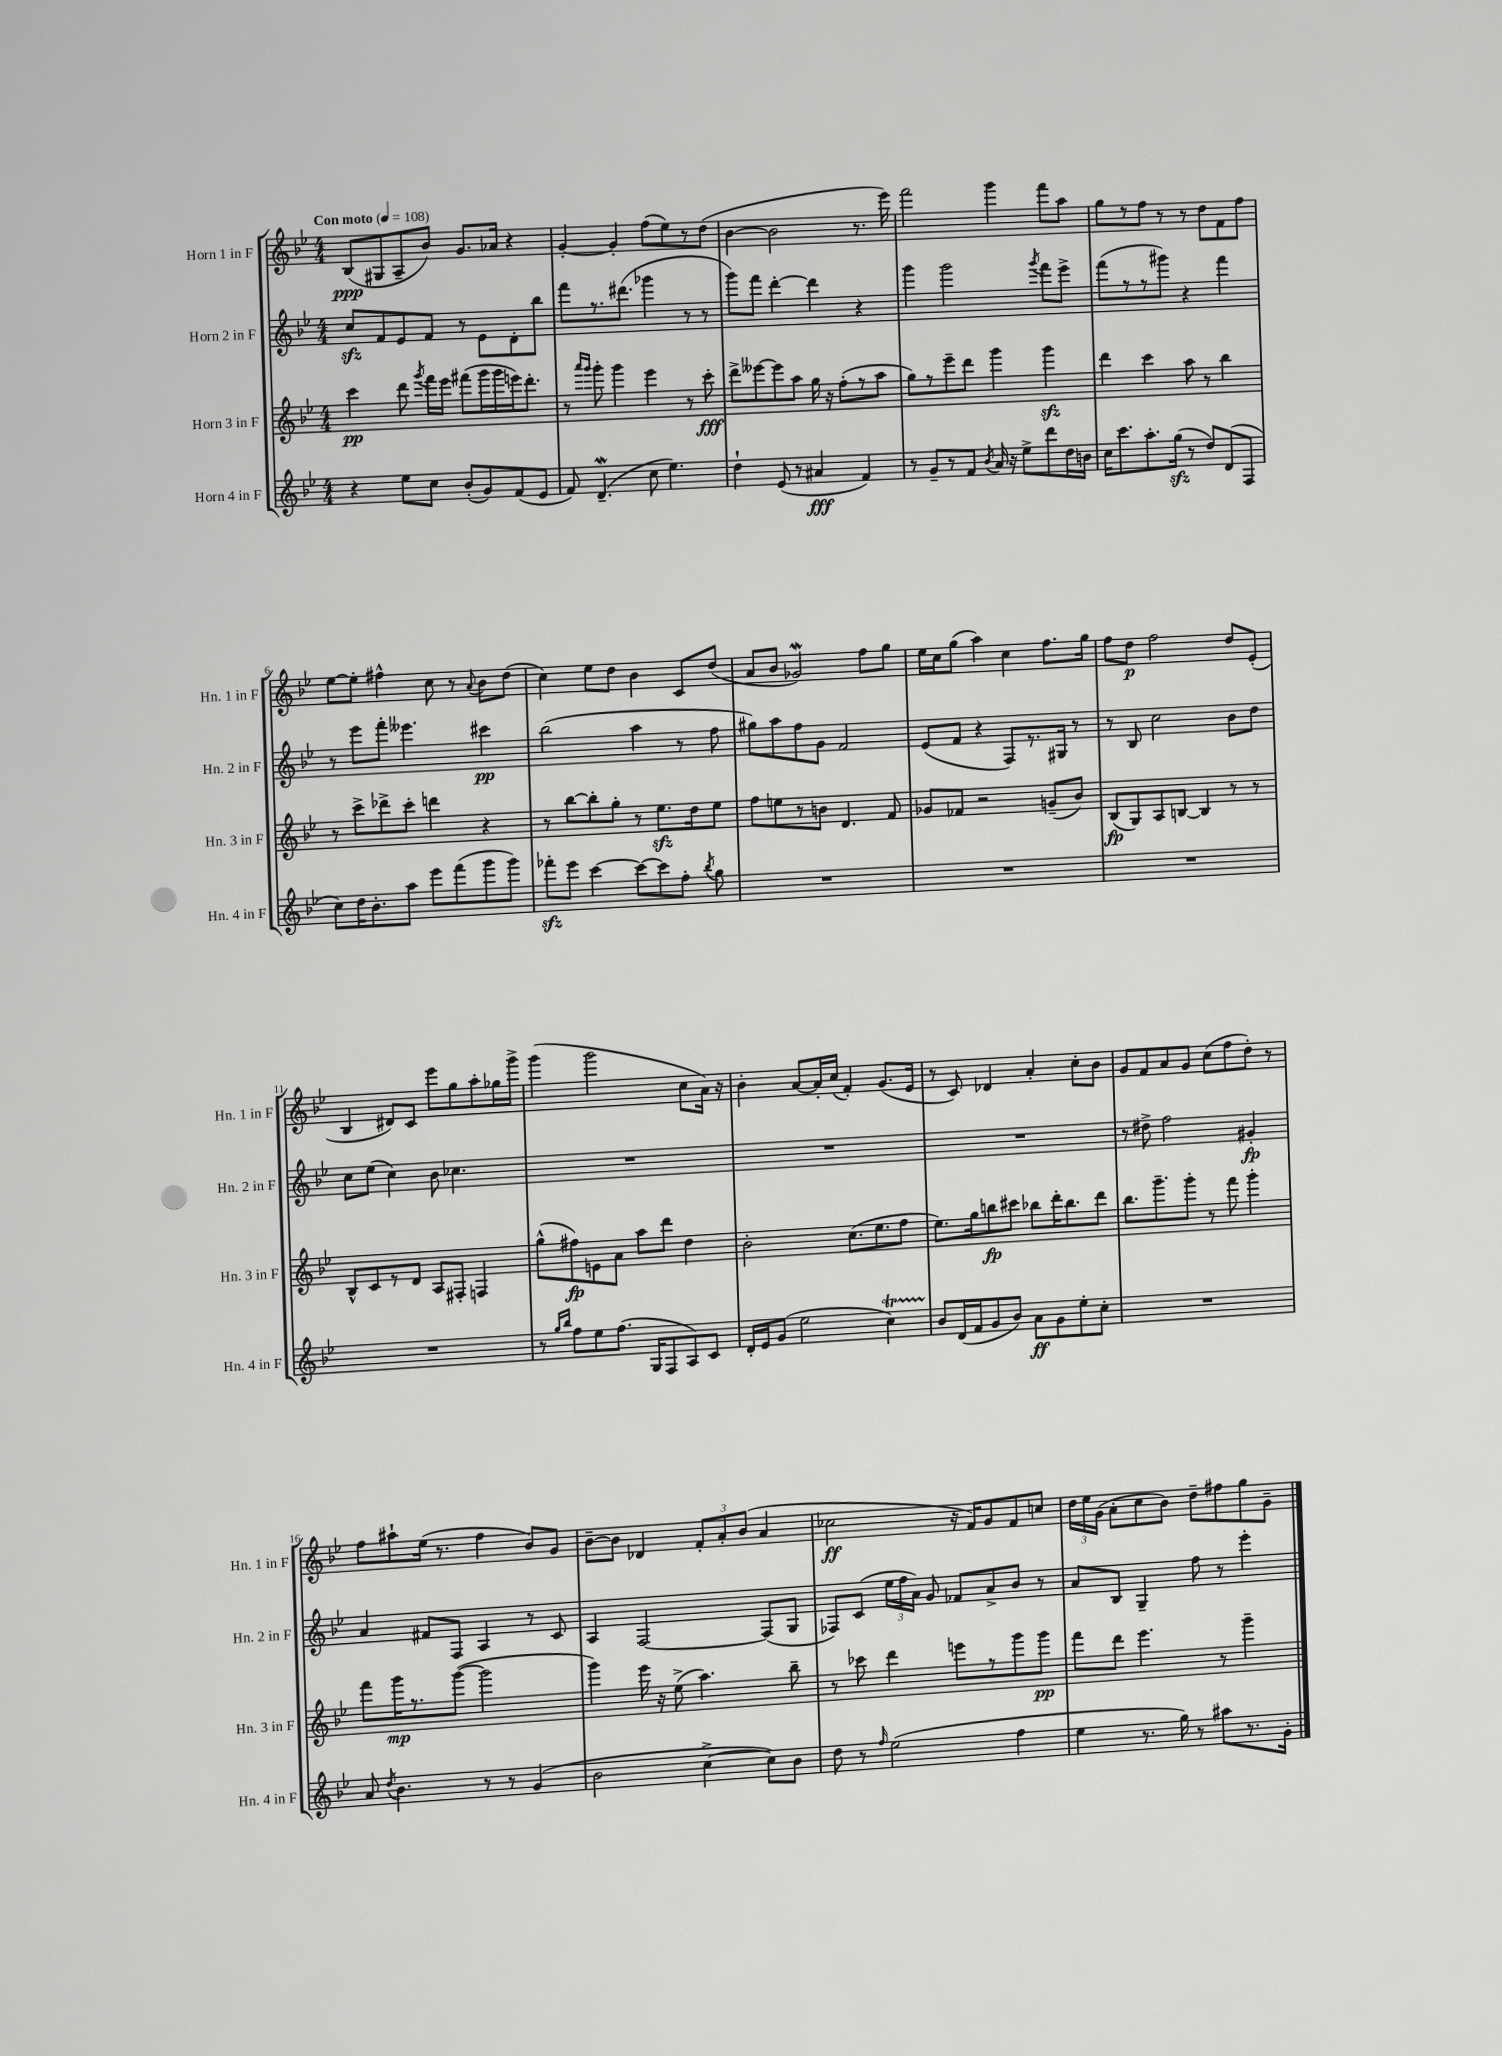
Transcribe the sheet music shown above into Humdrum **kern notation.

**kern	**kern	**kern	**kern
*staff4	*staff3	*staff2	*staff1
*clefG2	*clefG2	*clefG2	*clefG2
*k[b-e-]	*k[b-e-]	*k[b-e-]	*k[b-e-]
*M4/4	*M4/4	*M4/4	*M4/4
*MM108	*MM108	*MM108	*MM108
4r	4ccc\	8cc/L	(8B-/L
.	.	8f/	8G#/
8ee-\L	8ddd\	8e-/	8A~/
.	8qggg/	.	.
8cc\J	16fff\LL	8f/J	8b-/J)
.	16eee-\JJ	.	.
(8b-'/L	(8fff#\L	8r	8.g/L
8g/)	16ggg\L	8e-\L	.
.	16ggg\	.	16a-/Jk
(8f/	16eee\J)	8d'\	4r
.	8.ddd'\J	.	.
8e-/J	.	8bb-\J	.
=	=	=	=
8f/)	8r	8fff\L	[4g'/
.	16qqaaa/LL	.	.
.	16qqggg/JJ	.	.
(4.d~/	8ggg'\	8.r	.
.	4ggg\	.	4g'/]
.	.	(8.ddd#\J	.
8cc\	4eee-\	4ggg-\	(8ff\L
4.ee-\)	.	.	8ee-\)
.	8r	8r	8r
.	8ccc'\	8r	(8dd\J
=	=	=	=
4dd`\	8ddd^\L	8ggg\L)	[4b-\
.	[8eee--\	8fff\J	.
(8e-/	8eee--\]	[4ddd'\	2b-\]
8r	8aa\J	.	.
4a#/	16gg\	4ddd\]	.
.	16r	.	.
.	(8ff'\L	.	.
4f/)	8r	4r	8.r
.	8aa\J	.	.
.	.	.	16eee-\)
=	=	=	=
8r	8gg\L)	4ggg\	2fff\
8g~/L	8r	.	.
8r	8eee-~\	2ggg\	.
8f/J	8ddd\J	.	.
8qb-/	.	.	.
16a/	4ggg\	.	4ggg\
16r	.	.	.
8ee-^\L	.	.	.
.	.	8qggg/	.
8ddd\	4ggg\	8fff\L	8fff\L
16dd\L	.	8eee-^\J	8aa\J
16b\JJ	.	.	.
=	=	=	=
16cc\LK	4ddd\	(8fff\L	8gg\L
8.ccc\	.	.	.
.	.	8r	8r
8.aa'\	4ccc\	8r	8ff\J
.	.	8ggg#\J)	8r
(16gg\Jk	.	.	.
8r	8aa\	4r	8r
8dd/L)	8r	.	8dd\L
(8d/	4bb-\	4fff\	8f\
8F/J	.	.	8ff\J
=	=	=	=
8cc\L)	8r	8r	[8ee-\L
16dd\K	8ccc^\L	8eee-\L	8ee-'\]J
8.b-'\	.	.	.
.	8ddd-^\	8fff'\J	4ff#^^\
8aa\J	8ccc'\J	4.eee--\	.
8eee-\L	4ddd\	.	8cc\
(8fff\	.	.	8r
.	.	.	8qqa/
8ggg\	4r	4ccc#\	8b-\L
8ggg\J)	.	.	(8dd\J
=	=	=	=
8fff-'\L	8r	(2bb-\	4cc\)
8eee-\J	[8bb-\L	.	.
[4ccc\	8bb-'\]	.	8ee-\L
.	8gg'\J	.	8dd\J
8ccc\_L	8r	4aa\	4b-\
8ccc\]	8.ee-\L	.	.
8ff'\J	.	8r	8c/L
.	16dd\k	.	.
8qbb-/	.	.	.
8gg\	8ee-\J	8ff\	(8dd/J
=	=	=	=
1r	8ff\L	8gg#\L)	8a/L
.	8ee\	8aa\	8b-/J
.	8r	8ff\	2g-/)
.	8b\J	8g\J	.
.	4.d/	2f/	.
.	.	.	8ff\L
.	8f/	.	8gg\J
=	=	=	=
1r	8g-/L	(8e-/L	16ee-\LL
.	.	.	16cc\J
.	8f-/J	8f/J	(8gg\J
.	2r	4r	4aa\)
.	.	8F/L)	4cc\
.	.	8.r	.
.	(8g~/L	.	8.ff\L
.	.	16G#/Jk	.
.	8b-/J)	8r	.
.	.	.	16gg\Jk
=	=	=	=
1r	(8B-/L	8r	8ff\L
.	8G/)	8B-/	8dd\J
.	8A/	2cc\	2ff\
.	[8B/J	.	.
.	4B/]	.	.
.	8r	8b-\L	8dd/L
.	8r	8dd\J	(8e-'/J
=	=	=	=
1r	8B-^^/L	8cc\L	4B-/
.	8c/	(8ee-\J	.
.	8r	4cc\)	8d#/L)
.	8d/J	.	8c/J
.	8A/L	8b-\	8eee-\L
.	8F#'/J	4.cc-\	8gg\
.	4F/	.	8aa'\
.	.	.	16gg-\L
.	.	.	16ggg^\JJ
=	=	=	=
8r	(8gg^^\L	1r	(4ggg\
16qqgg/LL	.	.	.
16qqbb-/JJ	.	.	.
8ff\L	8ff#\)	.	.
8ee-\	8e\	.	2ggg\
(8.ff\J	8a\J	.	.
.	8aa\L	.	.
16G/LK	.	.	.
8F/	8ddd\J	.	.
8A/)	4dd\	.	8cc\L
8c/J	.	.	16a\Jk)
.	.	.	16r
=	=	=	=
16d'/LL	2b-'\	1r	4b-'\
16e-/J	.	.	.
(8g/J	.	.	.
2ee-\	.	.	[8a/L
.	.	.	16a'/]L
.	.	.	(16cc/JJ
.	(8.cc\L	.	4f'/)
.	8.ee-\	.	.
4cc\)	.	.	(8.g/L
.	8ff\J	.	.
.	.	.	16e-/Jk
=	=	=	=
8b-/L	8.ee-\L)	1r	8r
(16d/L	.	.	8c/)
16f/J	16gg\k	.	.
8g/	8bb\	.	4d-/
8b-/J)	8ccc#\J	.	.
8a\L	8bb-\L	.	4a'/
8g\	16ddd'\K	.	.
.	8.bb-\	.	.
8ee-'\	.	.	8cc'\L
8cc'\J	8ddd\J	.	8b-\J
=	=	=	=
1r	8.bb-\L	8r	8g/L
.	.	8dd#^\	8f/
.	8.ggg~\	.	.
.	.	2ff\	8a/
.	8ggg'\J	.	8g/J
.	8r	.	(8cc\L
.	8fff\	.	8ff\
.	4ggg'\	4g#'/	8dd'\J)
.	.	.	8r
=	=	=	=
8a/	8fff\L	4a/	8ff\L
8qdd/	.	.	.
4.b-\	16ggg\K	.	8aa#`\
.	8.r	.	.
.	.	8f#/L	(16ee-\Jk
.	.	.	8.r
.	([8ggg\J	8F/J	.
8r	2ggg\]	4A/	4ff\
8r	.	.	.
(4g/	.	8r	8b-/L)
.	.	8c/	8g/J
=	=	=	=
2b-\	4ggg\)	4A/	[8b-~\L
.	.	.	8b-\]J
.	16eee-\	[2F/	4d-/
.	16r	.	.
.	(8ee-^\	.	.
[4cc^\	4.aa\)	.	12f'/L
.	.	.	12a'/
.	.	.	(12b-/J
8cc\]L)	.	(8F/]L	4a/
8b-\J	8bb-~\	8G/J	.
=	=	=	=
8dd\	8r	8F-/L)	2cc-\
8r	8ccc-\	(8c/J	.
16qqff/	.	.	.
(2ee-\	4ddd\	24ee-\LL	.
.	.	24ff\	.
.	.	24a\JJ)	.
.	.	8g/	.
.	8eee\L	8f-/L	16r
.	.	.	16f/LK)
.	8r	8a^/	8g/
4ff\	8ggg\	8b-/J	8f/
.	8ggg\J	8r	8cc/J
=	=	=	=
4ee-\	8fff\L	8a/L	24dd\LL
.	.	.	24ee-\
.	.	.	(24g\JJ
.	8ddd\J	8B-/J	8a'\L
8.r	4.eee-\	4G~/	8cc\
.	.	.	8b-\J)
16gg\)	.	.	.
8r	.	8ff\	8dd~\L
8aa#\L	8r	8r	8ff#\
8.r	4ggg~\	4eee-'\	8gg\
.	.	.	8g~\J
16g'\Jk	.	.	.
==	==	==	==
*-	*-	*-	*-
